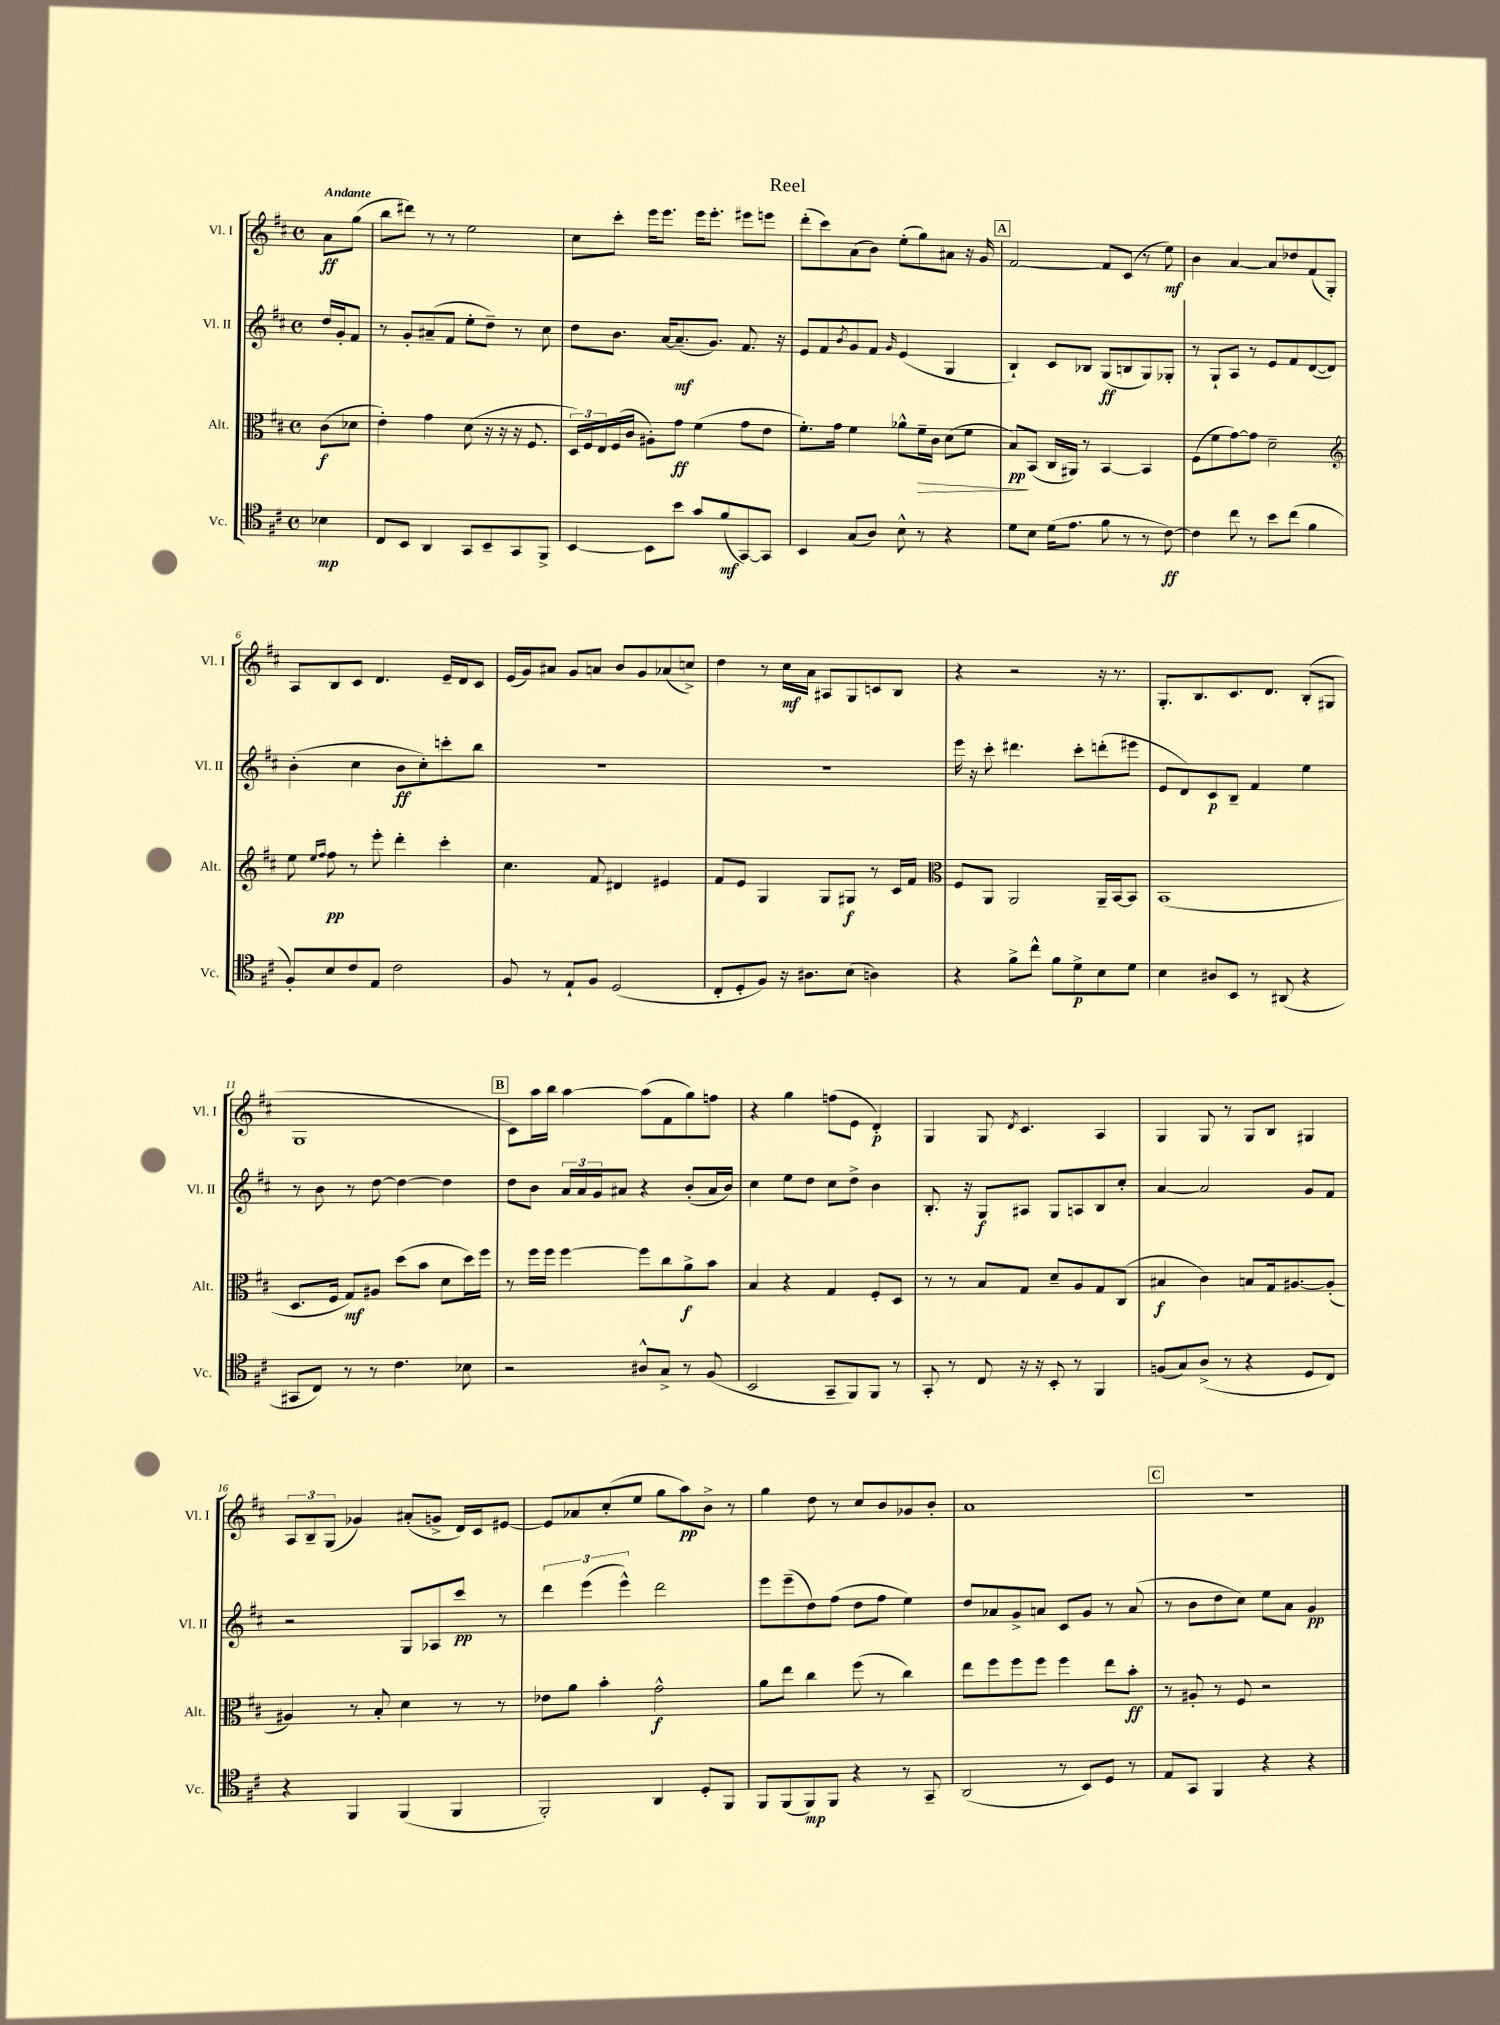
\header { title = "Reel" }
<<
\new StaffGroup <<
\new Staff = "s0" \with { instrumentName = "Vl. I" shortInstrumentName = "Vl. I" } {
    \clef treble \key d \major \defaultTimeSignature \time 4/4 \partial 4 \tempo "Andante"
    a'8\ff g''8( |
    b''8 dis'''8) r8 r8 e''2 |
    cis''8 cis'''8-. e'''16 e'''8. e'''16 e'''8.-. eis'''8 e'''8 |
    d'''8-.( cis'''8) a'8( b'8) e''8-.( g''8) ais'8 r16 g'16 |
    \mark \markup { \box "A" } fis'2~ fis'8 cis'8( r8 e''8\mf) |
    b'4 a'4~ a'8 des''8 fis'8( g8-.) |
    a8 b8 cis'8 d'4. e'16-- d'16 cis'8 |
    e'16( g'16) ais'8 g'8 a'8 b'8 g'8 aes'8( c''8->) |
    d''4 r8 cis''16\mf a'16 ais8 g8 c'8 b8 |
    r4 r2 r16 r8. |
    g8.-. b8. cis'8. d'8. b8-.( gis8 |
    g1 |
    \mark \markup { \box "B" } cis'8) a''16 b''16 a''4~ a''8( fis'8 g''8) f''8 |
    r4 g''4 f''8( e'8 d'4-.\p) |
    g4 g8 \acciaccatura { d'8 } cis'4. a4 |
    g4 g8 r8 g8 b8 gis4 |
    \tuplet 3/2 { a8 b8-- g8( } ges'4) ais'8-.( g'8-> d'16) cis'16 eis'8~ |
    eis'8 aes'8 cis''8-.( e''8 g''8 a''8\pp) b'8-> r8 |
    g''4 d''8 r8 cis''8 b'8 ges'8 b'8-. |
    a'1 |
    \mark \markup { \box "C" } R1 \bar "|." |
}
\new Staff = "s1" \with { instrumentName = "Vl. II" shortInstrumentName = "Vl. II" } {
    \clef treble \key d \major \defaultTimeSignature \time 4/4 \partial 4
    d''16 g'16-. fis'8 |
    r8 g'8-. ais'8--( fis'8 e''8-. d''8--) r8 cis''8 |
    d''8 b'8. a'16~ a'8.--\mf( g'8.) fis'8. r16 |
    e'8 fis'8 \acciaccatura { b'8 } g'8 fis'8 \grace { g'16 } e'4( g4 |
    \mark \markup { \box "A" } b4-!) cis'8 bes8 g8\ff( b8 g8) ges8-. |
    r8 g8-! a8 r8 e'8 fis'8 d'8~( d'8) |
    b'4-.( cis''4 b'8\ff cis''8-.) c'''8-. b''8 |
    R1 |
    R1 |
    e'''16 r16 cis'''8-. dis'''4. cis'''8-. d'''8-.( eis'''8 |
    e'8 d'8) cis'8\p b8-- fis'4 e''4 |
    r8 b'8 r8 d''8~ d''4~ d''4 |
    \mark \markup { \box "B" } d''8 b'8 \tuplet 3/2 { a'16 a'16 g'16 } ais'8 r4 b'8-.( ais'16 b'16) |
    cis''4 e''8 d''8 cis''8 d''8-> b'4 |
    b8.-. r16 g8\f ais8 g8 a8 b8 cis''8-. |
    a'4~ a'2 g'8 fis'8 |
    r2 g8 aes8 cis'''8\pp r8 |
    \tuplet 3/2 { d'''4 e'''4( e'''4-^) } d'''2 |
    e'''8 e'''8--( d''8) fis''8( d''8 fis''8 e''4) |
    d''8 aes'8 g'8-> a'8 cis'8 g'8 r8 a'8( |
    \mark \markup { \box "C" } r8 b'8 d''8 cis''8) e''8 a'8 g'4\pp \bar "|." |
}
\new Staff = "s2" \with { instrumentName = "Alt." shortInstrumentName = "Alt." } {
    \clef alto \key d \major \defaultTimeSignature \time 4/4 \partial 4
    cis'8\f( des'8 |
    e'4-.) g'4 d'8( r16 r16 r16 fis8. |
    \tuplet 3/2 { d16) fis16 e16 } fis16( cis'16 ais8-.) g'8\ff fis'4( g'8 e'8 |
    fis'8.-.) g'16 fis'4 aes'8-^ fis'16--\> cis'16 d'8( fis'8 |
    \mark \markup { \box "A" } b8\pp\!) b,8( cis16 ais,16) r8 b,4~ b,4 |
    fis8( fis'8 g'8~) g'8 d'2-- |
    \clef treble e''8 \grace { e''16 fis''16 } fis''8\pp r8 e'''8-. d'''4-. cis'''4-. |
    cis''4. fis'8 dis'4 eis'4 |
    fis'8 e'8 g4 g8 gis8\f r8 cis'16 fis'16 |
    \clef alto fis8 a,8 a,2 a,16-- b,16~ b,8 |
    b,1( |
    d8. fis16 g8\mf) ais8 d''8( b'8 d'8 d''16) fis''16 |
    \mark \markup { \box "B" } r8 fis''16 fis''16 fis''4~ fis''8 cis''8 a'8->\f b'8 |
    b4 r4 g4 fis8-. d8 |
    r8 r8 b8 g8 d'8-- a8 g8 cis8( |
    bis4\f cis'4) b8 g16 ais8.~ ais8-.( |
    ais4) r8 b8-. d'4 r8 r8 |
    ees'8 a'8 b'4-. g'2-^\f |
    a'8 e''8 cis''4 fis''8( r8 cis''4) |
    e''8 fis''8 fis''8 fis''8 fis''4 e''8 b'8-.\ff |
    \mark \markup { \box "C" } r8 ais8-. r8 fis8 r2 \bar "|." |
}
\new Staff = "s3" \with { instrumentName = "Vc." shortInstrumentName = "Vc." } {
    \clef tenor \key d \major \defaultTimeSignature \time 4/4 \partial 4
    bes4\mp |
    cis8 b,8 a,4 g,8 b,8-- g,8 fis,8-> |
    b,4~ b,8 b'8 g'8 fis'8\mf( g,8~) g,8 |
    b,4 g8( a8) b8-^ r8 r4 |
    \mark \markup { \box "A" } d'8 b8 d'16( e'8. fis'8 r8 r8 cis'8~\ff) |
    cis'4 cis''8 r8 b'8 cis''8( fis'4 |
    fis8-.) b8 cis'8 e8 cis'2 |
    fis8 r8 e8-! fis8 d2( |
    cis8-. d8-. fis8) r16 ais8. b8( a4) |
    r4 fis'8-> cis''8-^ fis'8 d'8->\p b8 d'8 |
    b4 ais8 b,8 r8 ais,8( r4 |
    gis,8 cis8) r8 r8 cis'4. bes8 |
    \mark \markup { \box "B" } r2 ais8-^ g8-> r8 fis8( |
    b,2 g,8-- fis,8) fis,8 r8 |
    g,8-. r8 cis8 r16 r16 b,8-. r8 fis,4 |
    f8( g8) a8->( r8 r4 d8 cis8) |
    r4 fis,4 fis,4( fis,4 |
    fis,2-.) a,4 d8-. fis,8 |
    fis,8 fis,8( fis,8\mp) fis,8 r4 r8 g,8-- |
    a,2( r8 b,8) d8 r8 |
    \mark \markup { \box "C" } e8 g,8 fis,4 r4 r4 \bar "|." |
}
>>
>>
